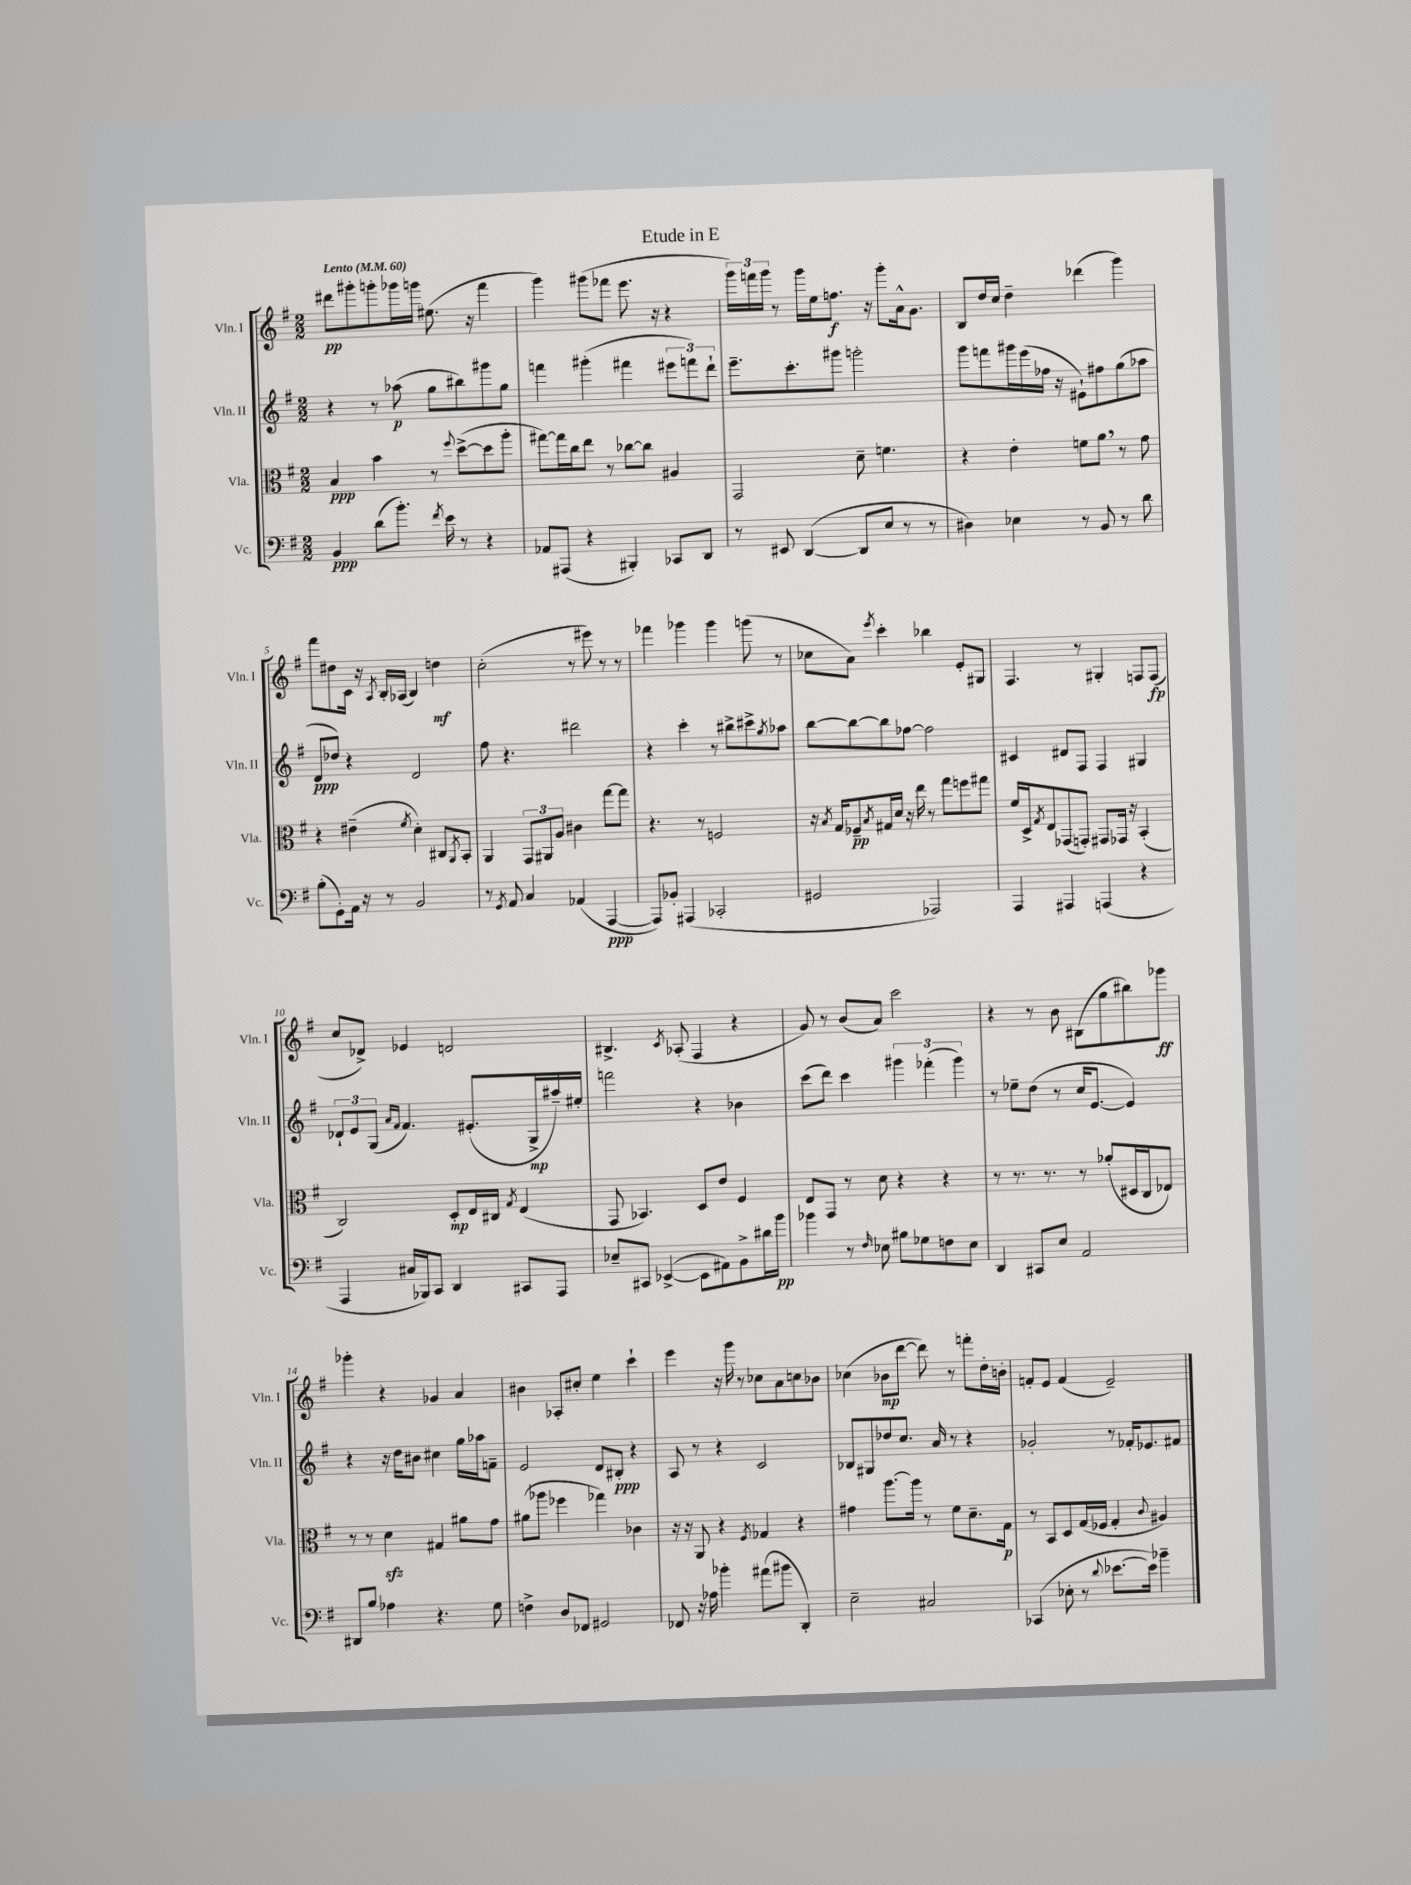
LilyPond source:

\header { title = "Etude in E" }
<<
\new StaffGroup <<
\new Staff = "s0" \with { instrumentName = "Vln. I" shortInstrumentName = "Vln. I" } {
    \clef treble \key g \major \numericTimeSignature \time 2/2 \tempo "Lento" 4 = 60
    dis'''8\pp gis'''8-. g'''8-. ges'''16 g'''16 eis''8.( r16 fis'''4 |
    g'''4) gis'''8( fes'''8 e'''8. r16 r4 |
    \tuplet 3/2 { g'''16) f'''16 g'''16 } r8 g'''16 e''16 f''8.\f r16 g'''8-. a'16-^ g'8. |
    b8 d''16 c''16 d''4-- des'''4( g'''4) |
    fis'''8 dis''8 c'16 r16 \acciaccatura { a8 } b16-. aes16( b4) d''4\mf |
    c''2-.( r8 eis'''8) r8 r8 |
    fes'''4 ges'''4 ges'''4 g'''8( r8 |
    ces''8 a'8) \acciaccatura { e'''8 } c'''4-. bes''4 e'8-. gis8 |
    fis4. r8 gis4-. f8 f8\fp( |
    c''8 des'8->) ees'4 d'2 |
    bis4.-> \acciaccatura { c'8 } aes8-.( fis4 r4 |
    g'8) r8 b'8( a'8) c'''2 |
    r4 r8 b'8 bis8( g''8 bis''8) ges'''8\ff |
    ges'''4-. r4 ges'4 a'4 |
    bis'4 aes8-. cis''8-. e''4 c'''4-! |
    e'''4 r16 g'''16 r8 ces''8 a'8 c''8 bes'8 |
    ces''4( bes'8\mp d'''8~ d'''8) r8 f'''8-. d''16-. b'16-. |
    f'8-. e'8 f'4( e'2--) \bar "|." |
}
\new Staff = "s1" \with { instrumentName = "Vln. II" shortInstrumentName = "Vln. II" } {
    \clef treble \key g \major \numericTimeSignature \time 2/2
    r4 r8 aes''8\p( g''8 bis''8) gis'''8 g''8 |
    f'''4 gis'''4-.( fis'''4 \tuplet 3/2 { eis'''8 f'''8) d'''8-! } |
    e'''8.-- c'''8.-. gis'''8 g'''2-. |
    g'''8 f'''8 gis'''16 e'''16( fes''16 r16 eis'8-!) fis''8 g''8( aes''8 |
    d'8\ppp des''8) r4 d'2 |
    fis''8 r4. dis'''2 |
    r4 c'''4-. r8 bis''8-> cis'''8-> \acciaccatura { g''8 } aes''8 |
    b''8~ b''8~ b''8 fes''8~ fes''2 |
    cis'4 dis'8 fis8 fis4 gis4 |
    \tuplet 3/2 { des'8-! e'8 g8( } \grace { a'16 fis'16 } fis'4.) eis'8.-.( g16->\mp ais''16--) eis''16-. |
    f'''2 r4 bes'4 |
    c'''8( d'''8) c'''4 \tuplet 3/2 { gis'''4 fes'''4-.( gis'''4) } |
    r8 ees''8-- d''8( r8 c''16 e'8.~ e'4) |
    r4 r16 d''16 bis'8 cis''4 g''16 aes''16 f'8-- |
    e'2 d'8 bis8-.\ppp r4 |
    a8 r8 r4 c'2 |
    bes8 gis8 des''8 c''8. a'16 r8 r4 |
    ges'2-. r8 fes'16-. ees'8. fis'8 \bar "|." |
}
\new Staff = "s2" \with { instrumentName = "Vla." shortInstrumentName = "Vla." } {
    \clef alto \key g \major \numericTimeSignature \time 2/2
    b4\ppp b'4 r8 \appoggiatura { fis''8 } d''8~->( d''8 a''8-. |
    gis''8~) gis''16 c''16 e''8 r8 ces''8~ ces''8 ais4 |
    g,2 d'8-- f'4. |
    r4 e'4-. f'8 a'8 \breathe r8 g'8 |
    r4 eis'4--( \acciaccatura { fis'8 } d'4-.) cis8 \acciaccatura { a,8 } b,8-. |
    a,4 \tuplet 3/2 { g,8 ais,8 a8 } cis'4 g''8~ g''8 |
    r4. r8 f2 |
    r16 \acciaccatura { b8 } g16 fes8--\pp \acciaccatura { b8 } gis16 d'16 r16 e''16 r8 g''8 f''8 gis''8 |
    fis'16 d16-> \acciaccatura { g8 } e8 ges,8( g,8-.) gis,8 ges,16 r16 b,4-.( |
    c2) d8-.\mp e16 cis16 \acciaccatura { g8 } e4( |
    g,8 bes,4.) d8 e'8 fis4 |
    e8 g,8 r8 d'8 r4 r4 |
    r8 r8. r8. r8 aes'8-.( dis16 c16 ees8) |
    r8 r8 d'4\sfz gis4 ais'8 g'8 |
    ais'8( aes''8 fes''4 ges''4) ces'4 |
    r16 r16 a,8 r4 \acciaccatura { fis8 } ges4 r4 |
    gis'4 a''8.~ a''16 r8 fis'8 d'8.-- g16\p |
    r8 b,8 d8 g16( fes16 g4-. \appoggiatura { c'8 } ais4) \bar "|." |
}
\new Staff = "s3" \with { instrumentName = "Vc." shortInstrumentName = "Vc." } {
    \clef bass \key g \major \numericTimeSignature \time 2/2
    b,4\ppp d'8( b'8.-.) \acciaccatura { fis'8 } e'16 r8 r4 |
    aes,8 ais,,8( r4 bis,,4-.) ces,8 d,8 |
    r8 eis,8 d,4~( d,8 e8 r8 r8 |
    dis4) ees4 r8 b,8 r8 d'8 |
    b8-.( g,8-.) a,16 r16 r8 b,2 |
    r8 \acciaccatura { g,8 } a,8 c4 aes,4( a,,4~\ppp |
    a,,8) bes,8-. ais,,4( ces,2-. |
    gis,2 aes,,2) |
    a,,4 ais,,4 a,,4( r4 |
    a,,4 cis16 bes,,16) c,8 d,4 cis,8 a,,8 |
    ees8-- cis,8 ees,4~->( ees,8 ais,8) b,8-> dis'16 b'16\pp |
    bes'4 r8 \grace { fis16 } ees8 bis8 ges8 f8 ees8 |
    d,4 cis,8 e8 a,2 |
    dis,8 b8 aes4 r4. g8 |
    f4-> d8 fes,8 gis,2 |
    fes,8 r16 aes16 bes'4-. ais'8( bis'8 d,4-.) |
    e2-- cis2 |
    ces,4( ees8-. r8 \appoggiatura { d'8 } ees'8.~ ees'16) bes'4-- \bar "|." |
}
>>
>>
